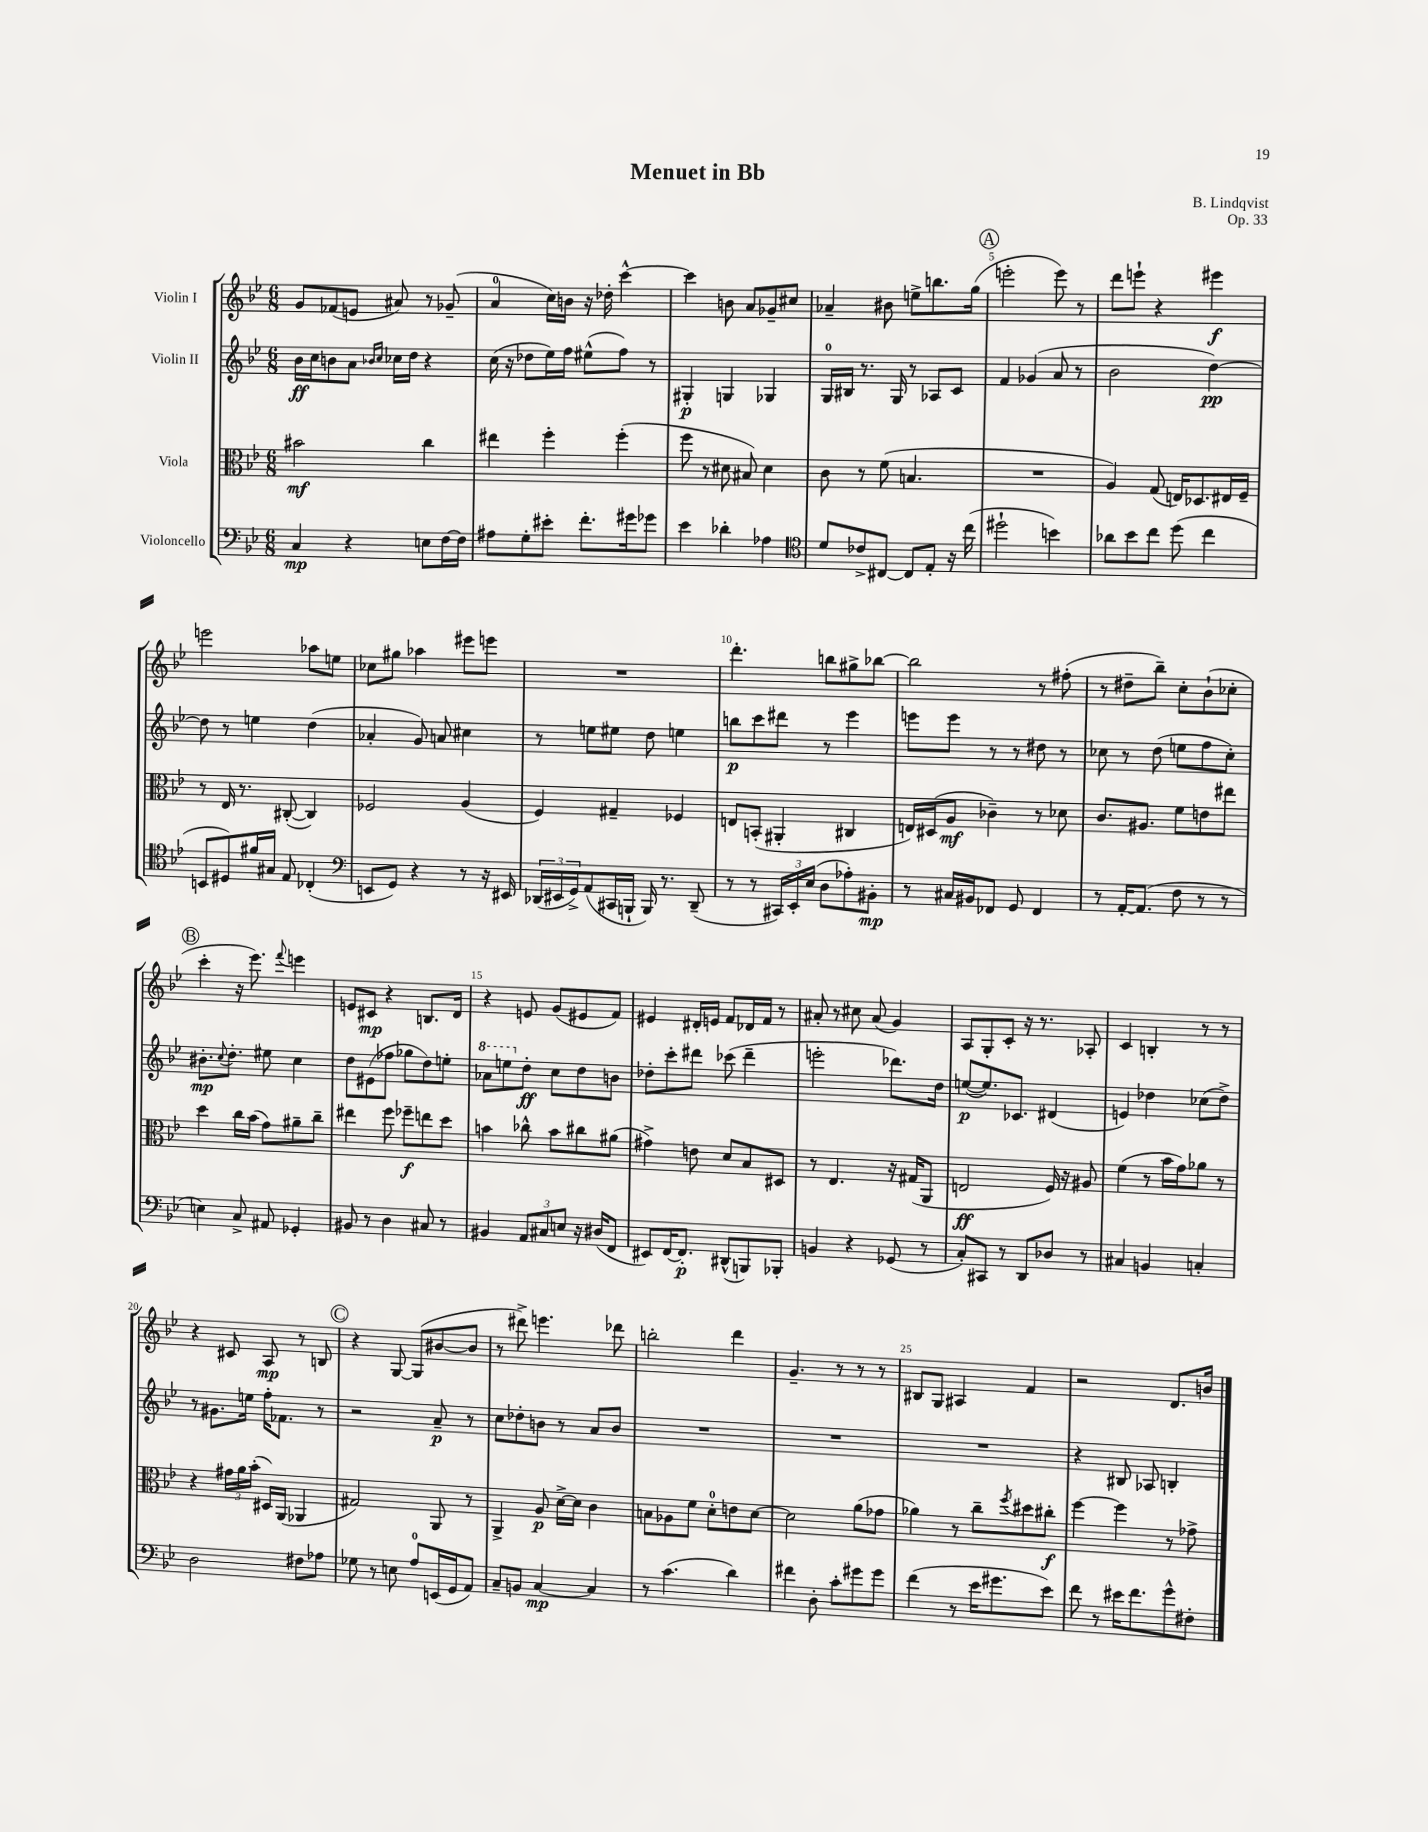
\header { title = "Menuet in Bb" composer = "B. Lindqvist" opus = "Op. 33" }
<<
\new StaffGroup <<
\new Staff = "s0" \with { instrumentName = "Violin I" } {
    \clef treble \key bes \major \numericTimeSignature \time 6/8
    g'8 fes'8( e'8 ais'8) r8 ges'8--( |
    a'4-0 c''16) b'16 r16 des''16-. c'''4~-^ |
    c'''4 b'8 a'8 ges'8-- cis''8 |
    aes'4-- bis'8 e''8-> b''8. g''16( |
    \mark \markup { \circle "A" } e'''2-. e'''8) r8 |
    d'''8 e'''8-! r4 eis'''4\f |
    e'''2 aes''8 e''8 |
    ces''8 gis''8 aes''4 eis'''8 e'''8 |
    R2. |
    d'''4.-. b''8 gis''8-> bes''8~ |
    bes''2 r8 fis''8-.( |
    r8 dis''8-- bes''8--) c''8-. bes'8-!( ces''8-. |
    \mark \markup { \circle "B" } c'''4-. r16 ees'''8.) \appoggiatura { f'''8 } e'''4 |
    e'8 cis'8\mp r4 b8. d'16 |
    r4 e'8 g'8( eis'8 f'8) |
    eis'4 dis'16-. e'16 f'8 des'16 f'16 r8 |
    ais'8-. r8 cis''8 ais'8( g'4) |
    a8 g8-. c'8-. r16 r8. aes8-. |
    c'4 b4-. r8 r8 |
    r4 cis'8 a8\mp r8 b8 |
    \mark \markup { \circle "C" } r4 g8~ g8( bis'8~ bis'8 |
    r8 dis'''8->) e'''4. des'''8 |
    b''2-. d'''4 |
    g'4.-- r8 r8 r8 |
    bis8 g8 ais4 f'4 |
    r2 d'8. b'16 \bar "|." |
}
\new Staff = "s1" \with { instrumentName = "Violin II" } {
    \clef treble \key bes \major \numericTimeSignature \time 6/8
    bes'16\ff c''16 b'8 a'8 \grace { bes'16 c''16 } ces''16 d''16 r4 |
    c''16( r16 des''8 ees''16) f''16 eis''8-^( f''8) r8 |
    gis4-.\p g4 ges4 |
    g16-0 bis16 r8. g16 r8 aes8 c'8 |
    \mark \markup { \circle "A" } f'4 ges'4( a'8 r8 |
    bes'2 d''4~\pp) |
    d''8 r8 e''4 d''4( |
    aes'4-. g'8) a'8 cis''4 |
    r8 e''8 eis''8 d''8 e''4 |
    b''8\p c'''8 dis'''8 r8 ees'''4 |
    e'''8 e'''8 r8 r8 dis''8 r8 |
    ces''8 r8 d''8( e''8 f''8 ces''8-.) |
    \mark \markup { \circle "B" } bis'8.-.\mp \appoggiatura { c''8 } d''8.-. eis''8 c''4 |
    d''8 eis'8( fes''8 ges''8 d''8) e''8-. |
    \ottava #1 aes''8 e'''8 \ottava #0 d''8-.\ff c''8 d''8 b'8 |
    des''8-. c'''8-. dis'''8 ces'''8( dis'''4-- |
    e'''2-. des'''8.) d''16 |
    e''8~\p( e''8.) ces'8. dis'4( |
    e'4) des''4 ces''8( des''8->) |
    r8 gis'8. e''16 f''16-. fes'8. r8 |
    \mark \markup { \circle "C" } r2 a'8--\p r8 |
    c''8 des''8-. b'8 r8 a'8 b'8 |
    R2. |
    R2. |
    R2. |
    r4 bis8 aes8 b4-. \bar "|." |
}
\new Staff = "s2" \with { instrumentName = "Viola" } {
    \clef alto \key bes \major \numericTimeSignature \time 6/8
    bis'2\mf c''4 |
    eis''4 f''4-. f''4-.( |
    f''8 r8 dis'8 bis8) dis'4 |
    c'8 r8 f'8( b4. |
    \mark \markup { \circle "A" } R2. |
    a4) g8( e16) des8. eis16 f16-- |
    r8 ees16 r8. cis8~-.( cis4) |
    fes2 a4( |
    f4) gis4-- fes4 |
    e8 b,8-.( ais,4-. cis4 |
    e16) dis16( a8\mf ces'4--) r8 des'8 |
    c'8. ais8. f'8 e'8 eis''8 |
    \mark \markup { \circle "B" } d''4 c''16 bes'16( g'8) ais'8-- c''8-- |
    eis''4 f''8 fes''8--\f e''8 d''8 |
    b'4 ces''8-^ b'8 cis''8 ais'8( |
    gis'4->) e'8 d'8 bes8 dis8 |
    r8 ees4. r16 gis16( a,8 |
    e2\ff f16) r16 ais8 |
    f'4( r8 bes'16 g'16) aes'8 r8 |
    r4 \tuplet 3/2 { gis'16 a'16 bes'16-.( } dis16) a,16( aes,4 |
    \mark \markup { \circle "C" } gis2) a,8 r8 |
    a,4-> a8\p d'16~-> d'16 c'4 |
    b8 aes8 f'8 d'8-0-. e'8 d'8~ |
    d'2 a'8( ges'8 |
    aes'4) r8 c''8-- \acciaccatura { f''8 } dis''8 cis''8-.\f |
    f''4~ f''4 r8 ges'8-> \bar "|." |
}
\new Staff = "s3" \with { instrumentName = "Violoncello" } {
    \clef bass \key bes \major \numericTimeSignature \time 6/8
    c4\mp r4 e8 f16~ f16 |
    ais8 g8-. eis'8-. f'8.-. gis'16 ges'8 |
    ees'4 des'4-. aes4 |
    \clef tenor d'8 ces'8-> cis8~ cis8 ees8-. r16 c''16( |
    \mark \markup { \circle "A" } dis''2-! b'4) |
    aes'8 bes'8 c''8 d''8( c''4 |
    b,8 dis8) fis'16 gis16 ees8 ces4-.( |
    \clef bass e,8 g,8) r4 r8 r16 eis,16 |
    \tuplet 3/2 { des,16( eis,16 g,16->) } a,8( cis,16 b,,16-! b,,16) r8. des,8--( |
    r8 r8 \tuplet 3/2 { cis,16) ees,16-. ees16( } d8 aes8-.) bis,8-.\mp |
    r8 cis16 bis,16 fes,8 g,8 fes,4 |
    r8 a,16~-. a,8.( f8 r8 r8 |
    \mark \markup { \circle "B" } e4) c8-> ais,8 ges,4-. |
    bis,8 r8 d4 cis8 r8 |
    bis,4 \tuplet 3/2 { a,8 cis8 e8 } r16 dis16( f,8 |
    eis,8) f,16~ f,8.-.\p dis,8-^( b,,8) bes,,8-. |
    b,4 r4 ges,8( r8 |
    c8-.) cis,8 r8 d,8 des8 r8 |
    cis4 b,4 c4-. |
    d2 fis8 aes8 |
    \mark \markup { \circle "C" } ges8 r8 e8 a8-0 e,16( g,16 a,8) |
    c8-- b,8 c4~\mp c4 |
    r8 c'4.( d'4) |
    fis'4 d8-. c'8-. gis'8 gis'8 |
    f'4( r8 ees'16 gis'8. ees'8) |
    f'8 r8 eis'16 f'8. g'8-^ fis8-. \bar "|." |
}
>>
>>
\layout { \context { \Score \override BarNumber.break-visibility = ##(#f #t #t) barNumberVisibility = #(every-nth-bar-number-visible 5) } }
